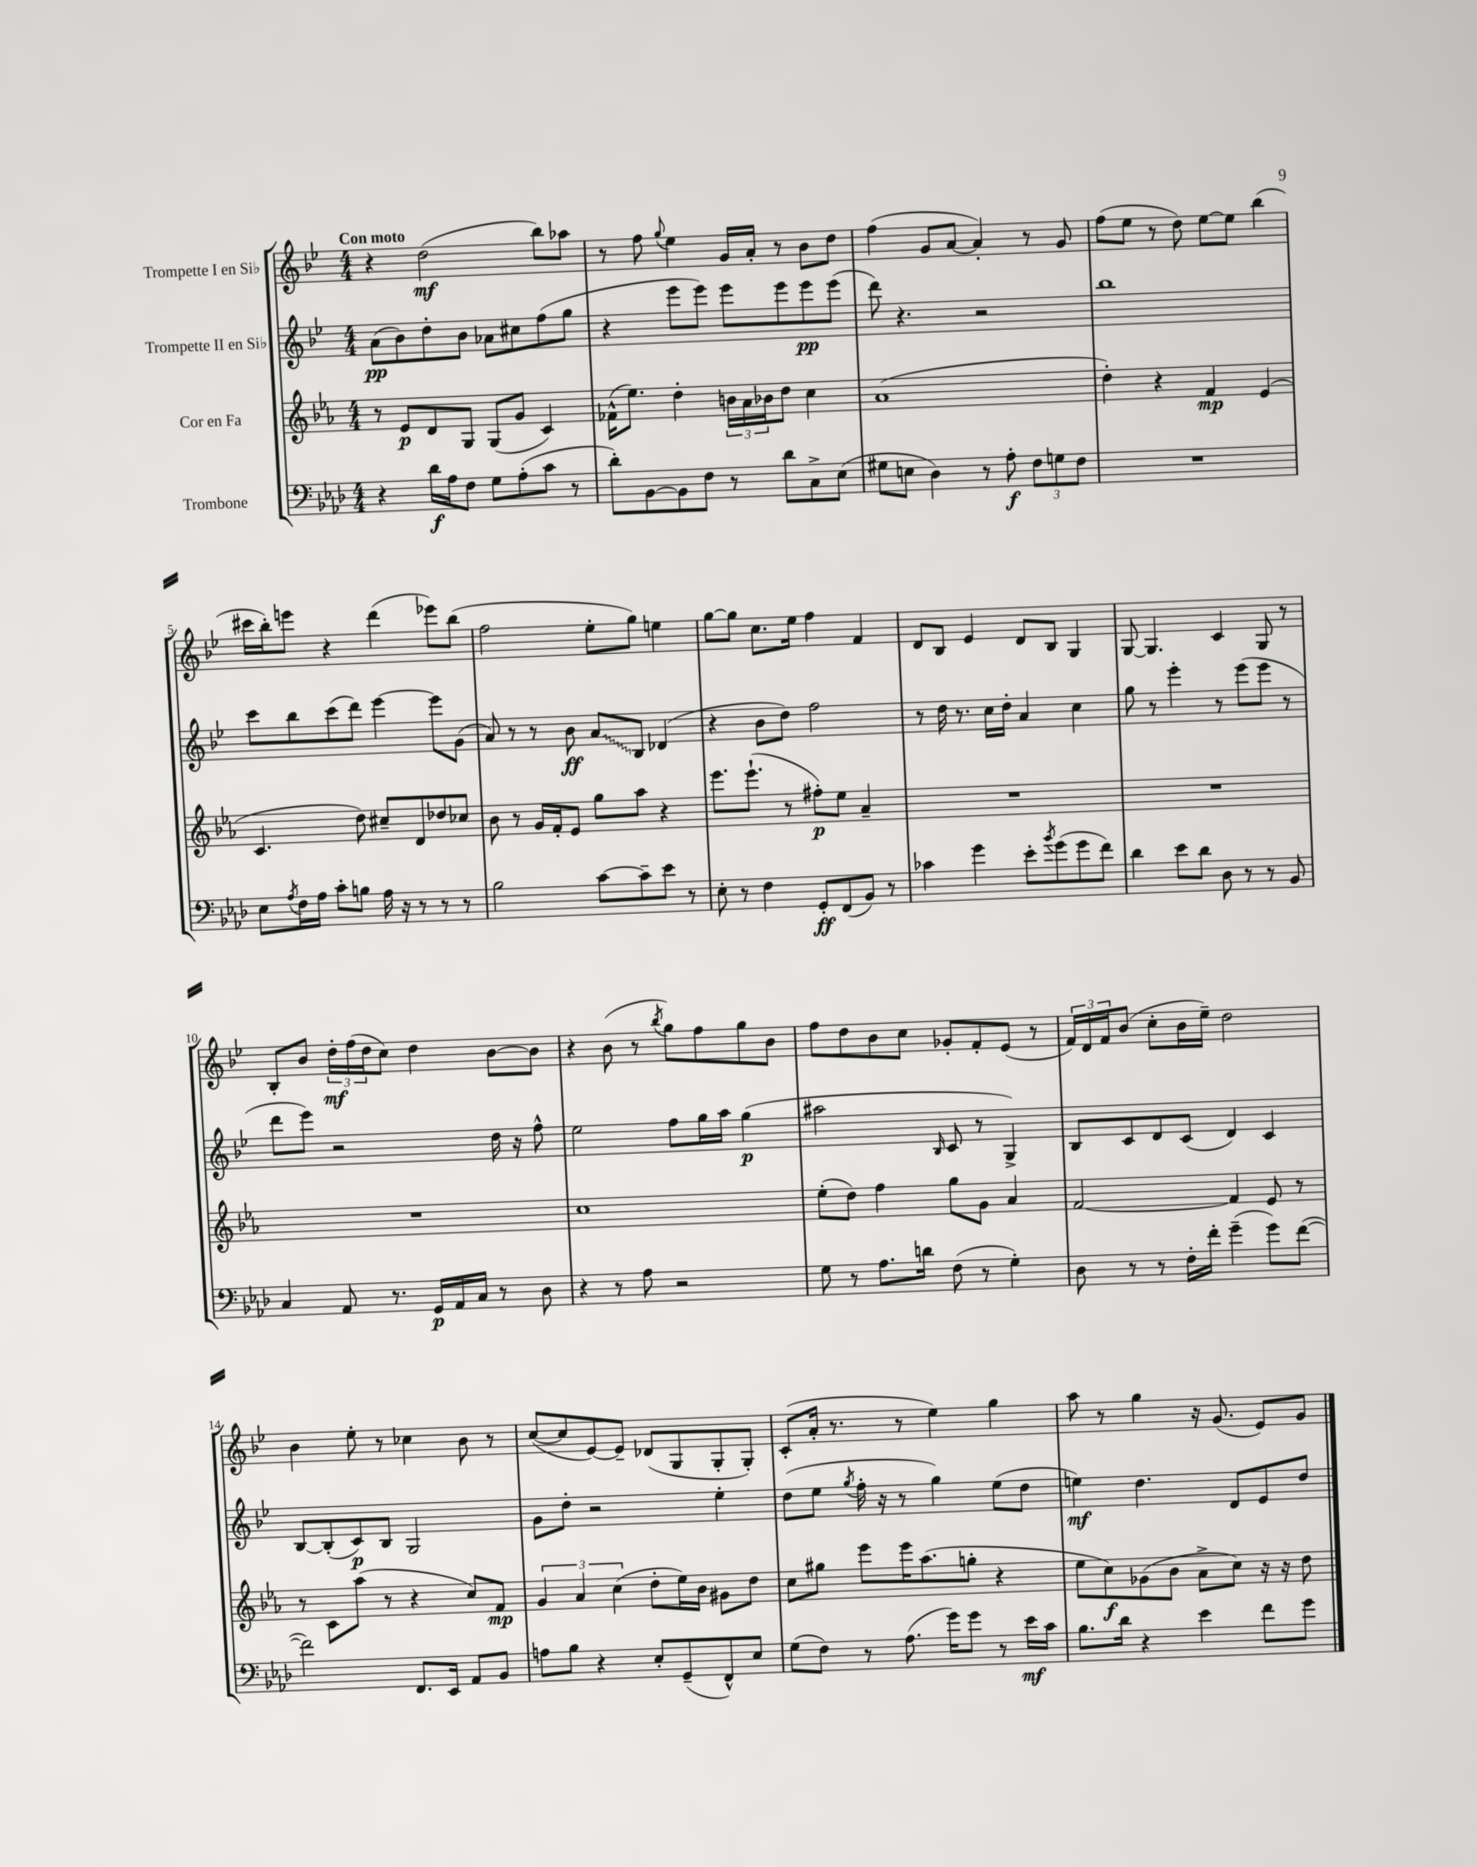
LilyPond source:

<<
\new StaffGroup <<
\new Staff = "s0" \with { instrumentName = "Trompette I en Sib" } {
    \clef treble \key bes \major \numericTimeSignature \time 4/4 \tempo "Con moto"
    r4 d''2\mf( bes''8) aes''8 |
    r8 f''8 \appoggiatura { g''8 } ees''4 g'16 a'16-. r8 bes'8 d''8 |
    f''4( g'8 a'8~ a'4-.) r8 g'8 |
    f''8( ees''8 r8 d''8) ees''8~ ees''8 bes''4( |
    cis'''16 bes''16-.) e'''8 r4 d'''4( ees'''8) bes''8( |
    f''2 ees''8-. g''8) e''4 |
    g''8~ g''8 c''8. ees''16 f''4 f'4 |
    d'8 bes8 ees'4 d'8 bes8 g4 |
    g8~ g4. c'4 g8 r8 |
    bes8-. bes'8 \tuplet 3/2 { d''16-.\mf f''16( d''16 } c''8) d''4 bes'8~ bes'8 |
    r4 bes'8( r8 \acciaccatura { bes''8 } g''8) f''8 g''8 bes'8 |
    f''8 d''8 bes'8 c''8 ges'8-. f'8-. ees'8( r8 |
    \tuplet 3/2 { f'16) d'16 f'16 } bes'8( c''8-. bes'16 ees''16--) d''2 |
    bes'4 ees''8-. r8 ces''4 bes'8 r8 |
    c''8~( c''8 ees'8~) ees'8-- des'8( g8 g8-. g8-.) |
    c'8-.( a'16-. r8. r8 ees''4) g''4 |
    a''8 r8 g''4 r16 g'8.( ees'8) g'8 \bar "|." |
}
\new Staff = "s1" \with { instrumentName = "Trompette II en Sib" } {
    \clef treble \key bes \major \numericTimeSignature \time 4/4
    a'8\pp( bes'8) d''8-. bes'8 aes'8 cis''8 f''8( g''8 |
    r4 ees'''8 ees'''8) ees'''8 ees'''8 ees'''8\pp ees'''8( |
    d'''8) r4. r2 |
    bes''1 |
    c'''8 bes''8 c'''8( d'''8) ees'''4~ ees'''8 g'8( |
    a'8) r8 r8 bes'8\ff \once \override Glissando.style = #'zigzag a'8\glissando bes8 des'4( |
    r4 bes'8 d''8) f''2 |
    r8 d''16 r8. c''16 d''16-. a'4 c''4 |
    g''8 r8 ees'''4-. r8 ees'''8( ees'''8 r8 |
    d'''8 ees'''8) r2 d''16 r16 f''8-^ |
    ees''2 f''8 g''16 a''16 g''4\p( |
    ais''2 \grace { bes16 } c'8 r8 g4->) |
    bes8 c'8 d'8 c'8( d'4) c'4 |
    bes8~ bes8-.( c'8\p) bes8 g2 |
    g'8 d''8-. r2 ees''4-. |
    d''8( ees''8 \acciaccatura { g''8 } f''16-. r16 r8 g''4) ees''8( d''8 |
    e''4\mf) d''4. d'8 ees'8 d''8 \bar "|." |
}
\new Staff = "s2" \with { instrumentName = "Cor en Fa" } {
    \clef treble \key ees \major \numericTimeSignature \time 4/4
    r8 ees'8\p d'8 g8 g8( g'8 c'4) |
    fes'16-^( ees''8.) d''4-. \tuplet 3/2 { b'16 aes'16 bes'16 } d''8 c''4 |
    aes'1( |
    d''4-.) r4 f'4\mp ees'4( |
    c'4. d''8) cis''8-- d'8 des''8 ces''8 |
    bes'8 r8 g'16 f'16-. ees'8 g''8 aes''8 r4 |
    ees'''8. ees'''8.-!( r8 fis''8-.\p) ees''8 aes'4-- |
    R1 |
    R1 |
    R1 |
    c''1 |
    ees''8-.( d''8) f''4 g''8 g'8 aes'4 |
    f'2~ f'4 ees'8 r8 |
    r8 c'8 aes''8( r8 r4 c''8) f'8\mp |
    \tuplet 3/2 { g'4 aes'4 c''4( } d''8-. ees''16) bes'16 gis'8 d''8 |
    c''8 gis''8 ees'''8 ees'''16 aes''8.( g''8-. r4 |
    ees''8 c''8\f) ges'8( bes'8 aes'8-> c''8) r16 r16 d''8 \bar "|." |
}
\new Staff = "s3" \with { instrumentName = "Trombone" } {
    \clef bass \key aes \major \numericTimeSignature \time 4/4
    r4 des'16\f aes16 f8 g8 aes8-.( c'8 r8 |
    des'8-.) bes,8~ bes,8 f8 r8 des'8 c8-> ees8( |
    gis8 e8 des4) r8 aes8-.\f \tuplet 3/2 { f8 g8 f8 } |
    R1 |
    ees8 \acciaccatura { aes8 } f16 aes16 c'8-. b8 aes16 r16 r8 r8 r8 |
    bes2 c'8~ c'8-- ees'8 r8 |
    ees8-. r8 f4 g,8-.\ff f,8( bes,8) r8 |
    ces'4 g'4 ees'8-. \acciaccatura { bes'8 } g'8( g'8 f'8) |
    des'4 ees'8 des'8 des8 r8 r8 bes,8 |
    c4 aes,8 r8. g,16\p aes,16 c16 r8 des8 |
    r4 r8 aes8 r2 |
    g8 r8 aes8. d'16 f8( r8 g4-.) |
    des8 r8 r8 f16-. f'16-. g'4--( g'8) f'8~( |
    f'2) f,8. ees,16 aes,8 bes,8 |
    a8 bes8 r4 ees8-. g,8--( f,8-^) ees8 |
    g8( f8) r8 aes8.( g'16) g'8 r8 ees'16\mf c'16 |
    bes8. des'16 r4 ees'4 f'8 g'8 \bar "|." |
}
>>
>>
